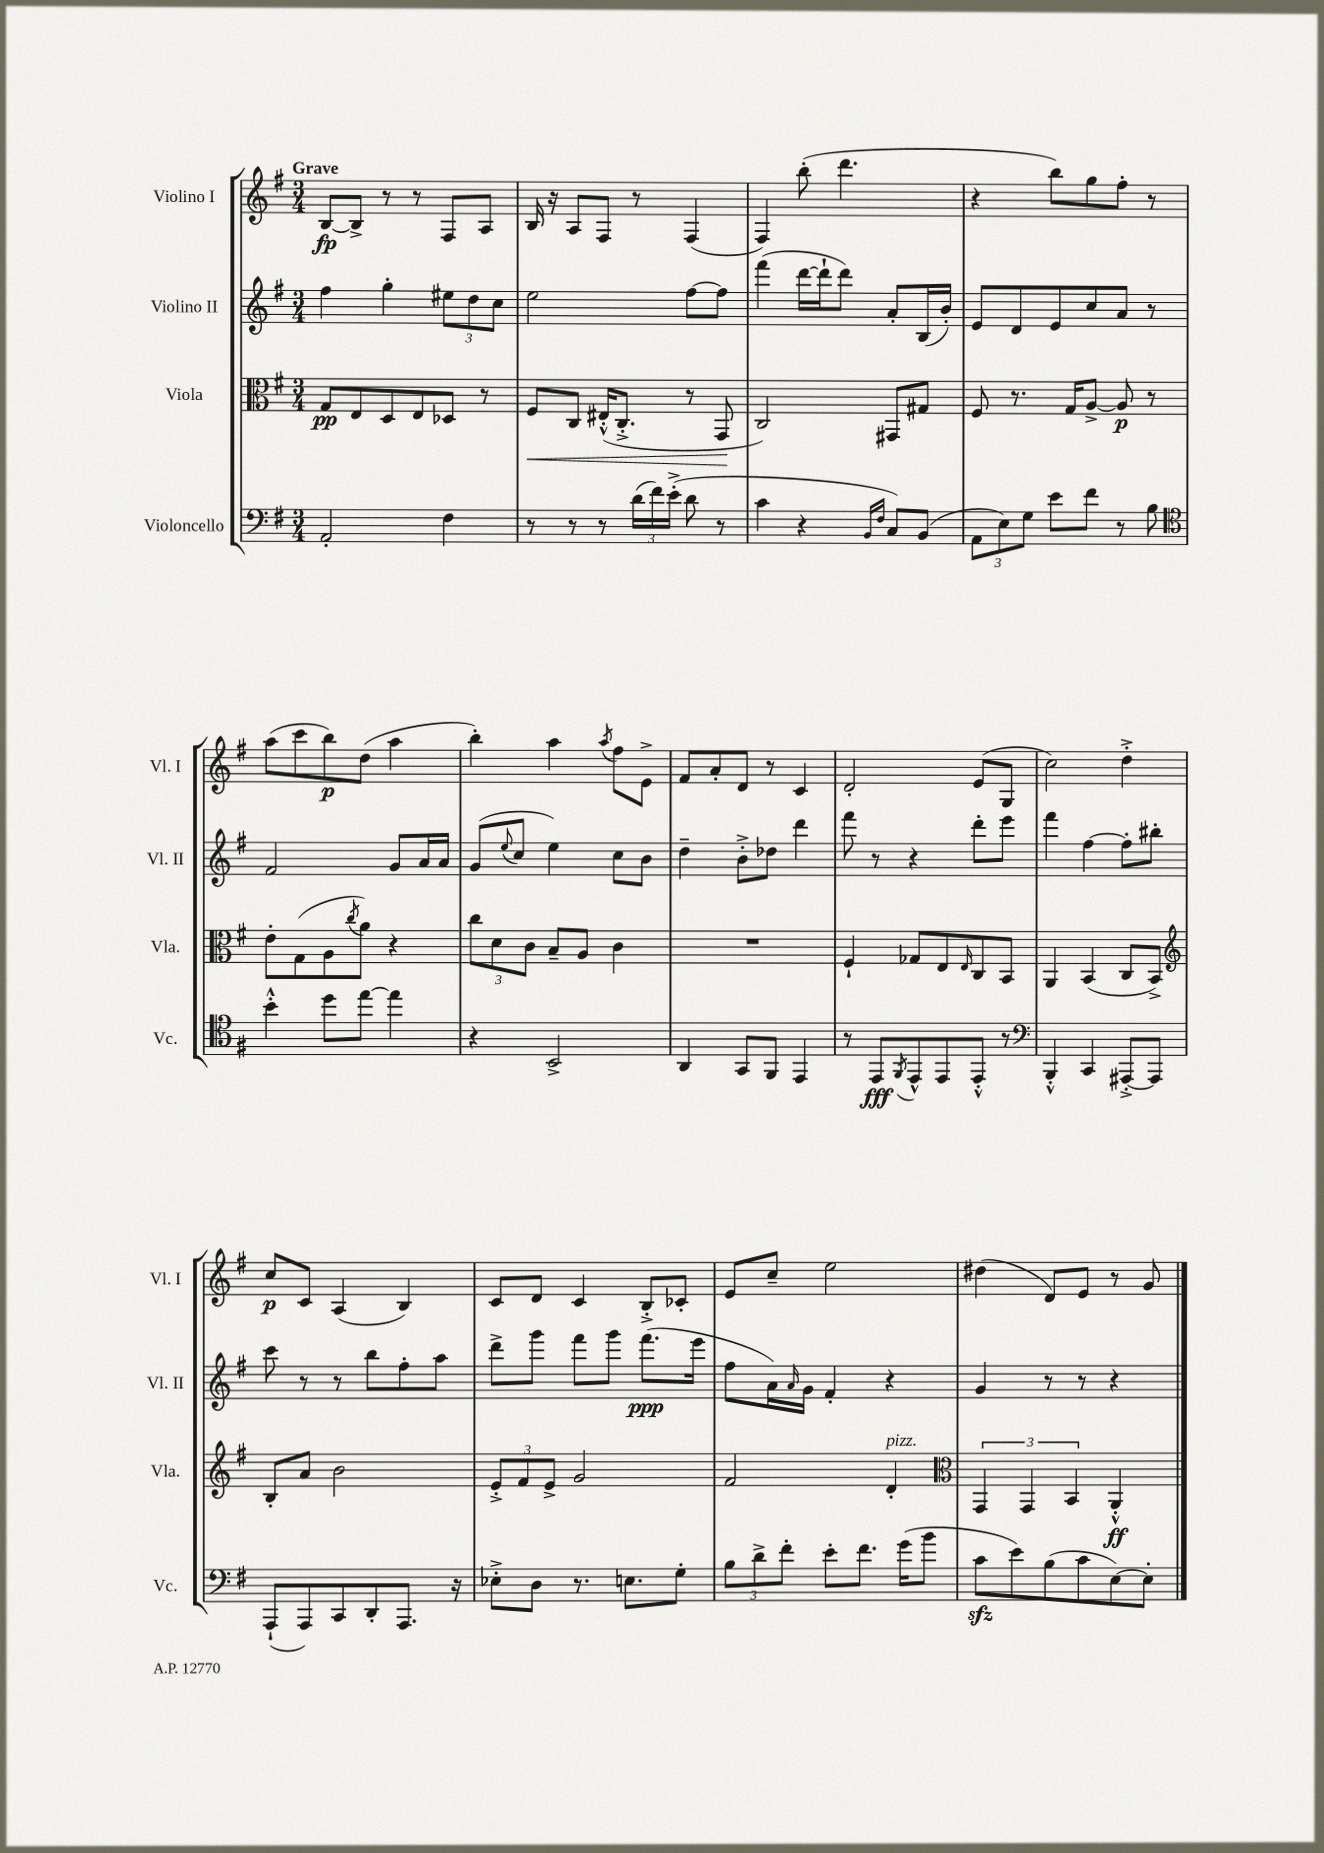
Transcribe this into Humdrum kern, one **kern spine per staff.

**kern	**kern	**kern	**kern
*staff4	*staff3	*staff2	*staff1
*clefF4	*clefC3	*clefG2	*clefG2
*k[f#]	*k[f#]	*k[f#]	*k[f#]
*M3/4	*M3/4	*M3/4	*M3/4
2AA'/	8G/L	4ff#\	[8B/L
.	8E/	.	8B^/]J
.	8D/	4gg'\	8r
.	8E/	.	8r
4F#\	8D-/J	12ee#\L	8F#/L
.	.	12dd\	.
.	8r	.	8A/J
.	.	12cc\J	.
=	=	=	=
8r	8F#/L	2ee\	16B/
.	.	.	16r
8r	8C/J	.	8A/L
8r	(16E#'^^/LK	.	8F#/J
.	8.C'^/J	.	.
(24d\LL	.	.	8r
24f#\)	.	.	.
(24e'^\JJ	.	.	.
8d\	8r	[8ff#\L	(4F#/
8r	8GG/	8ff#\]J	.
=	=	=	=
4c\	2C/)	(4fff#\	4F#/)
4r	.	[16ddd\LL	(8bb'\
.	.	16ddd`\]J	.
.	.	8ddd\J)	4.ddd\
16qqBB/LL	.	.	.
16qqF#/JJ	.	.	.
8C/L)	8GG#/L	8a'/L	.
(8BB/J	8G#/J	(16B/L	.
.	.	16b'/JJ)	.
=	=	=	=
12AA\L	8F#/	8e/L	4r
12E\)	.	.	.
.	8.r	8d/	.
12G\J	.	.	.
8e\L	.	8e/	8bb\L)
.	16G/LK	.	.
8f#\J	[8A^/J	8cc/	8gg\
8r	8A/]	8a/J	8ff#'\J
8B\	8r	8r	8r
=	=	=	=
*clefC4	*	*	*
4b'^^\	8e'\L	2f#/	(8aa\L
.	(8G\	.	8ccc\
8dd\L	8A\	.	8bb\)
.	8qcc/	.	.
[8ee\J	8a\J)	.	(8dd\J
4ee\]	4r	8g/L	4aa\
.	.	16a/L	.
.	.	16a/JJ	.
=	=	=	=
4r	12cc\L	(8g/L	4bb'\)
.	12d\	.	.
.	.	8qqee/	.
.	.	8cc/J	.
.	12c\J	.	.
2BB^/	8B~/L	4ee\)	4aa\
.	8A/J	.	.
.	.	.	8qaa/
.	4c\	8cc\L	8ff#\L
.	.	8b\J	8e^\J
=	=	=	=
4AA/	2.r	4dd~\	8f#/L
.	.	.	8a'/
8GG/L	.	8b'^\L	8d/J
8FF#/J	.	8dd-\J	8r
4EE/	.	4ddd\	4c/
=	=	=	=
8r	4F#`/	8fff#\	2d'/
8EE/L	.	8r	.
8qFF#/	.	.	.
8EE^^/	8G-/L	4r	.
8EE/	8E/	.	.
.	16qqE/	.	.
8EE'^^/J	8C/	8ddd'\L	(8e/L
8r	8BB/J	8eee\J	8G/J
=	=	=	=
*clefF4	*	*	*
4BBB'^^/	4AA/	4fff#\	2cc\)
4CC/	(4BB/	[4ff#\	.
[8AAA#'^/L	8C/L	8ff#'\]L	4dd'^\
8AAA#/]J	8BB^/J)	8bb#'\J	.
=	=	=	=
*	*clefG2	*	*
(8AAA`/L	8B'/L	8ccc\	8cc/L
8AAA/)	8a/J	8r	8c/J
8CC/	2b\	8r	(4A/
8DD'/	.	8bb\L	.
8.AAA/J	.	8ff#'\	4B/)
.	.	8aa\J	.
16r	.	.	.
=	=	=	=
8E-'^\L	12e'^/L	8ddd^\L	8c/L
.	12f#/	.	.
8D\J	.	8ggg\J	8d/J
.	12e^/J	.	.
8.r	2g/	8fff#\L	4c/
.	.	8ggg\J	.
8.E\L	.	.	.
.	.	(8.fff#\L	8B'^/L
8G'\J	.	.	8c-'/J
.	.	16eee\Jk	.
=	=	=	=
12B\L	2f#/	8ff#\L	8e/L
12d^\	.	.	.
.	.	16a\L)	8cc~/J
12f#'\J	.	.	.
.	.	16qqa/	.
.	.	16g\JJ	.
8e'\L	.	4f#'/	2ee\
8.f#\J	.	.	.
.	4d'/	4r	.
(16g\LK	.	.	.
8b\J	.	.	.
=	=	=	=
*	*clefC3	*	*
8c\L	6GG/	4g/	(4dd#\
8e\)	.	.	.
.	6GG/	.	.
(8B\	.	8r	8d/L)
.	6BB/	.	.
8c\	.	8r	8e/J
[8E\)	4AA'^^/	4r	8r
8E'\]J	.	.	8g/
==	==	==	==
*-	*-	*-	*-
